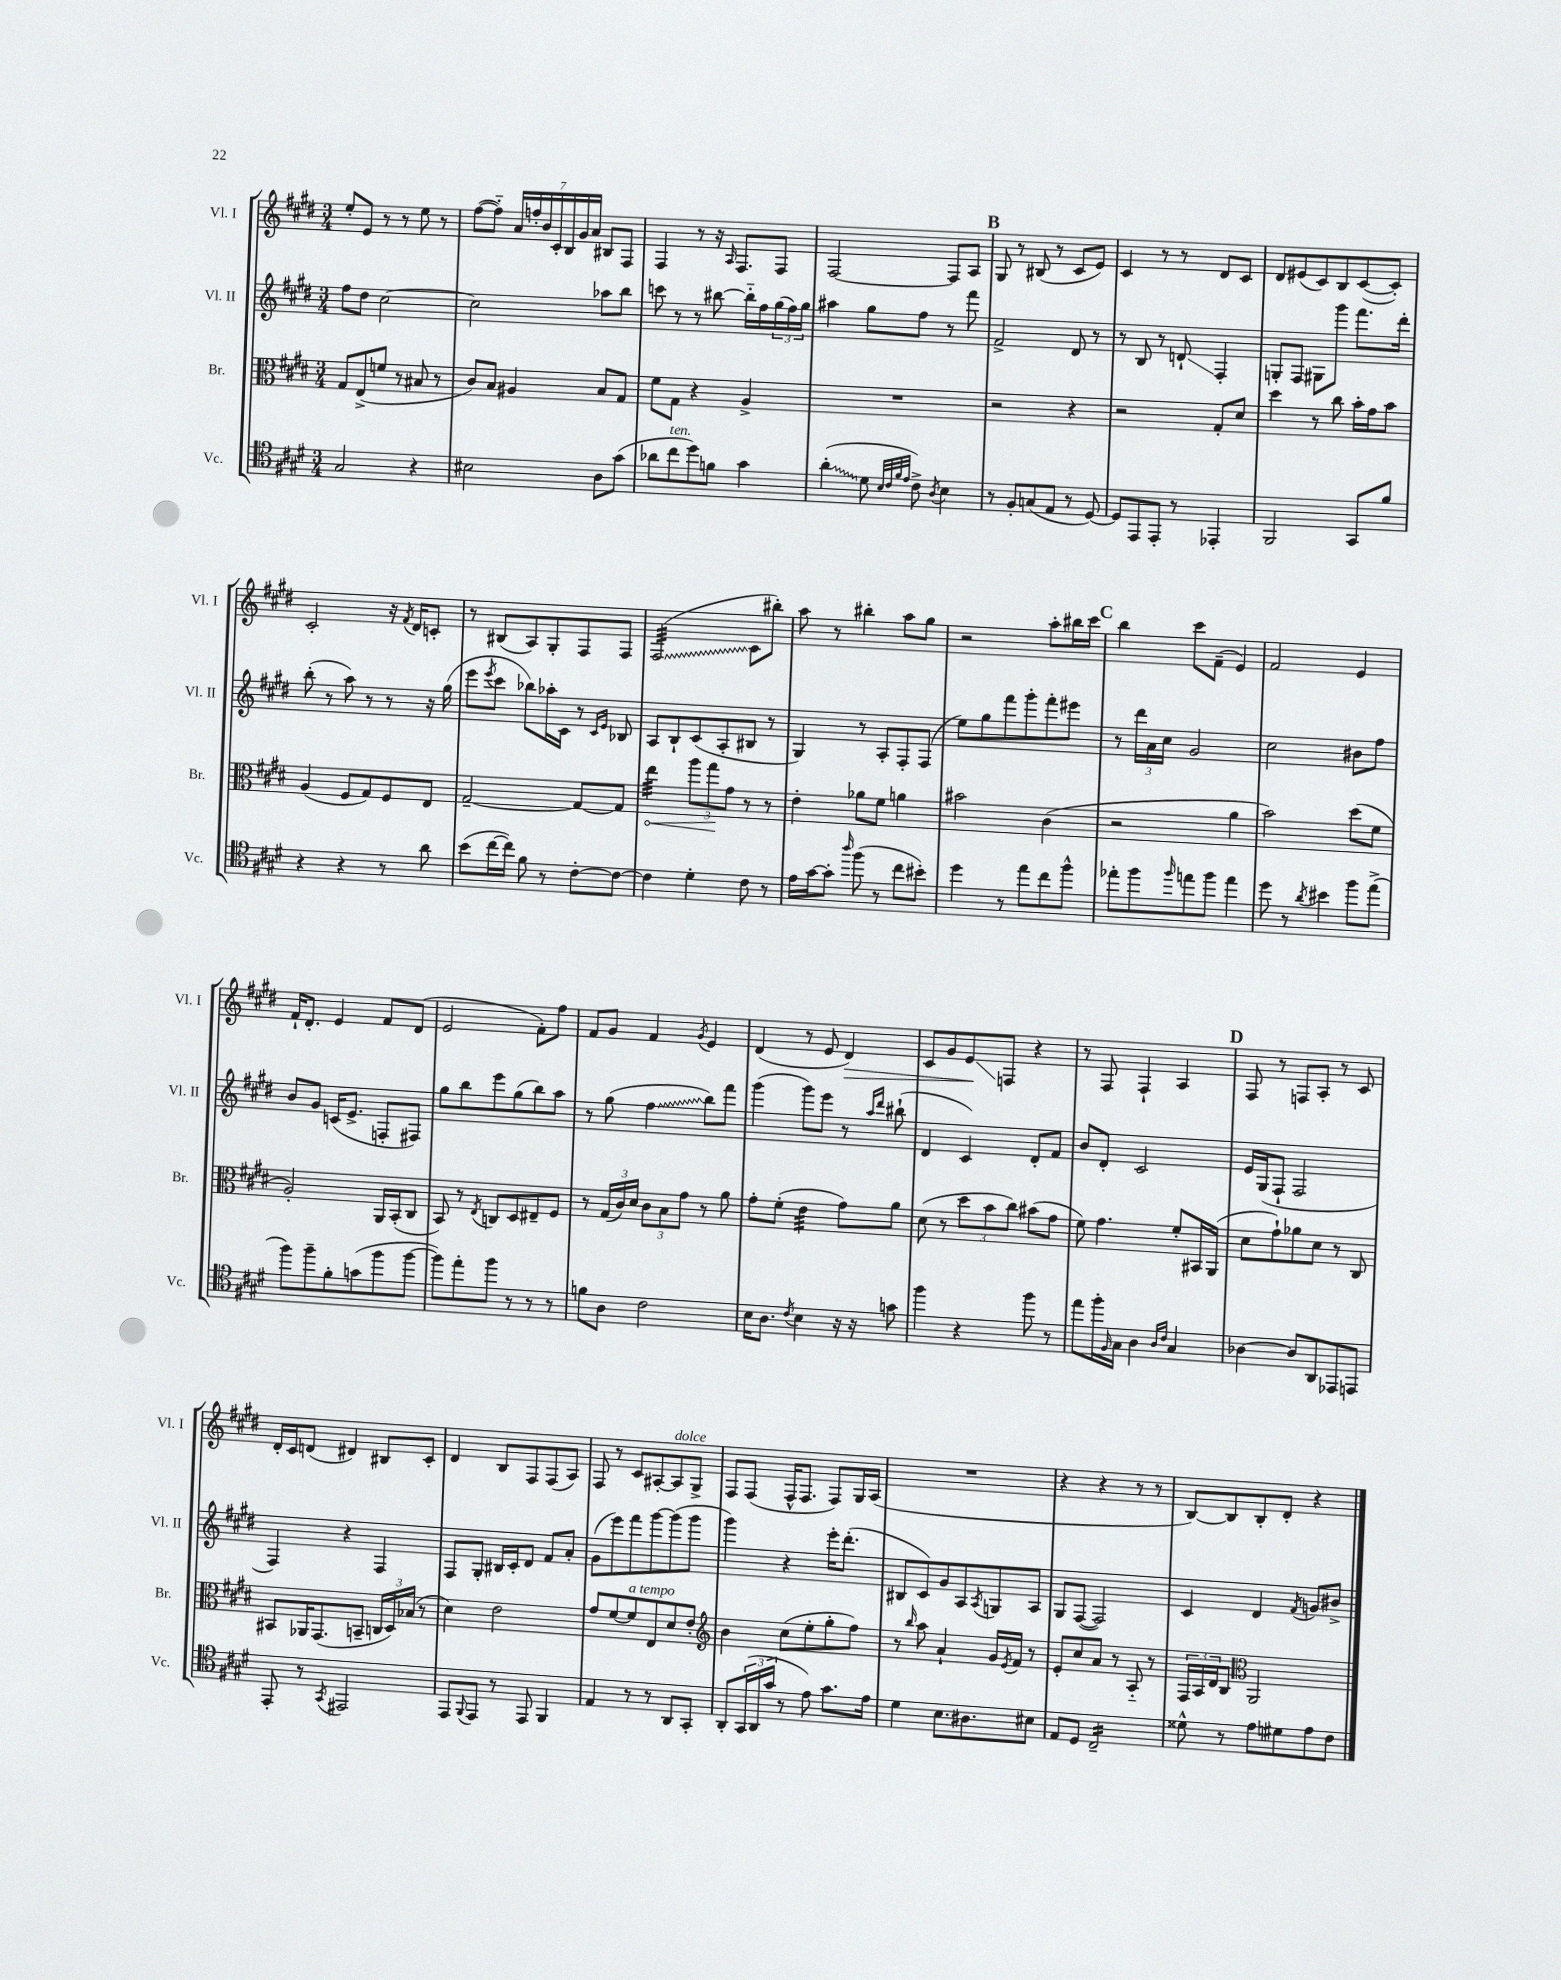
<<
\new StaffGroup <<
\new Staff = "s0" \with { instrumentName = "Vl. I" shortInstrumentName = "Vl. I" } {
    \clef treble \key e \major \numericTimeSignature \time 3/4
    e''8-. e'8 r8 r8 e''8 r8 |
    fis''8~( fis''8-_) \tuplet 7/4 { a'16 f''16-. b'16 cis'16-. b16 gis'16 a'16 } bis8 fis8 |
    fis4 r8 r16 \grace { a16 } fis8. fis8 |
    fis2~ fis8 a8 |
    \mark \markup { \bold "B" } gis8 r8 bis8( r8 cis'8 e'8) |
    cis'4 r8 r8 dis'8 cis'8 |
    dis'8 eis'8( cis'8) b8 cis'8~( cis'8-.) |
    cis'2-. r16 \acciaccatura { fis'8 } dis'16 c'8-. |
    r8 bis8( a8) gis8-. fis8 fis8 |
    \once \override Glissando.style = #'zigzag fis2:32\glissando( cis'8 bis''8-.) |
    a''8 r8 bis''4-. a''8 gis''8 |
    r2 a''8-. bis''16 cis'''16 |
    \mark \markup { \bold "C" } b''4 cis'''8 fis'8--( e'4) |
    fis'2 e'4 |
    fis'16-! dis'8.-. e'4 fis'8 dis'8( |
    e'2 fis'8-.) fis''8 |
    fis'8 gis'8 fis'4 \acciaccatura { gis'8 } e'4 |
    dis'4( r8 e'8 dis'4\>) |
    cis'8 gis'8 e'8\glissando\! f8 r4 |
    r8 fis8 fis4-! a4 |
    \mark \markup { \bold "D" } fis8 r8 f8 a8-. r8 cis'8 |
    dis'16-. cis'16 d'8( dis'4) bis8 cis'8-. |
    dis'4 b8 fis8 fis8( a8) |
    fis8 r8 cis'8 ais8~-. ais8^\markup { \italic "dolce" } gis8-> |
    fis8 fis8( fis16-^ fis8. fis8) gis16 a16( |
    R2. |
    r4 r4 r8 r8 |
    b8~) b8 b8-. dis'8-. r4 \bar "|." |
}
\new Staff = "s1" \with { instrumentName = "Vl. II" shortInstrumentName = "Vl. II" } {
    \clef treble \key e \major \numericTimeSignature \time 3/4
    fis''8 dis''8 cis''2~ |
    cis''2 aes''8 b''8 |
    c'''8 r8 r8 bis''8~ bis''16-_ fis''16 \tuplet 3/2 { gis''16( fis''16) gis''16 } |
    ais''4 gis''8 fis''8 r8 fis'''8 |
    \mark \markup { \bold "B" } fis'2-> dis'8 r8 |
    r8 b8 r8 d'8-!\glissando fis4-. |
    g8-. fis8 gis8 gis'''8 fis'''8. dis'''16-. |
    b''8-.( r8 a''8) r8 r8 r16 gis''16( |
    e'''8 \acciaccatura { e'''8 } cis'''8 bes''8) aes''16-. cis'16 r8 \grace { cis'16 e'16 } bes8 |
    a8 b8-! cis'8( a8-. bis8 r8 |
    gis4) r8 a8-. fis8-. fis8( |
    e''8) gis''8 fis'''8 gis'''8-. fis'''8-. eis'''8 |
    \mark \markup { \bold "C" } r8 \tuplet 3/2 { dis'''16 a'16 cis''16 } gis'2 |
    cis''2 bis'8 fis''8 |
    b'8 gis'8 c'16( e'8.-> f8-. fis8) |
    gis''8 b''8 e'''8 gis''8( b''8) a''8 |
    r8 gis''8( \once \override Glissando.style = #'zigzag fis''4\glissando b''8) fis'''8 |
    gis'''4( gis'''8) e'''8 r8 \grace { a''16 dis'''16 } bis''8-!( |
    dis'4 cis'4) dis'8-. fis'8 |
    b'8 dis'8-. cis'2 |
    \mark \markup { \bold "D" } e'16 gis16( fis8-! fis2 |
    fis4) r4 fis4 |
    fis8 gis8-. bis16 cis'16-. dis'8 fis'8 a'8-. |
    gis'8( e'''8) fis'''8 gis'''8~ gis'''8( gis'''8 |
    gis'''4) r4 e'''16-. dis'''8.-.( |
    bis8 cis'8) gis'8 a8 \acciaccatura { a8 } g8 a8 |
    gis8 fis8~( fis2) |
    cis'4 dis'4 \acciaccatura { fis'8 } g'8 bis'8-> \bar "|." |
}
\new Staff = "s2" \with { instrumentName = "Br." shortInstrumentName = "Br." } {
    \clef alto \key e \major \numericTimeSignature \time 3/4
    gis8 e8->( f'8 r8 bis8 r8 |
    cis'8) b8 ais4 b8 gis8 |
    fis'8 gis8 r4 a4-> |
    R2. |
    \mark \markup { \bold "B" } r2 r4 |
    r2 gis8-. dis'8 |
    dis''4 r8 cis''8 b'16-. gis'16 b'8 |
    a4( fis8 gis8) fis8 e8 |
    gis2~-- gis8~ gis8 |
    \once \override Hairpin.circled-tip = ##t e''4:32\< \tuplet 3/2 { a''8 gis''8\! gis'8 } r8 r8 |
    e'4-. aes'8 fis'8 a'4 |
    bis'2 cis'4( |
    \mark \markup { \bold "C" } r2 a'4 |
    b'2) dis''8( fis'8 |
    a2-.) a,16 b,16-.( cis8 |
    b,8) r8 \acciaccatura { e8 } c8 dis8 eis8-- fis8 |
    r8 \tuplet 3/2 { gis16( cis'16) dis'16 } \tuplet 3/2 { cis'8 b8 gis'8 } r8 a'8 |
    gis'8-. fis'8-.( e'4:32 gis'8) a'8 |
    dis'8( r8 \tuplet 3/2 { dis''8 b'8 cis''8) } bis'8( gis'8 |
    fis'8) gis'4. fis'8-. bis,16 a,16( |
    \mark \markup { \bold "D" } dis'8 gis'8-!) aes'8 dis'8 r8 cis8 |
    bis,8 aes,16 gis,8.( b,8-- \tuplet 3/2 { c16 dis16) bes16( } r8 |
    dis'4) e'2 |
    gis'8 fis'8~ fis'8^\markup { \italic "a tempo" } e8 dis'8 e'8-. |
    \clef treble b'4 cis''8( e''8-. gis''8-. fis''8) |
    r8 \grace { b''16 } a''8 a'4-! gis'16 \acciaccatura { e'8 } fis'16 r8 |
    e'8-. cis''8 a'8 r8 a8-_ r8 |
    \tuplet 3/2 { fis16 a16 dis'16 } b8 \clef alto a,2 \bar "|." |
}
\new Staff = "s3" \with { instrumentName = "Vc." shortInstrumentName = "Vc." } {
    \clef tenor \key e \major \numericTimeSignature \time 3/4
    gis2 r4 |
    bis2 a8 gis'8( |
    aes'8 cis''8^\markup { \italic "ten." } dis''8) f'8 gis'4 |
    \once \override Glissando.style = #'zigzag a'4-.\glissando( dis'8 \grace { b32 cis'32 fis'32 e'32 } cis'8->) \acciaccatura { a8 } b4 |
    \mark \markup { \bold "B" } r8 fis8-. g8( e8 r8 dis8~) |
    dis8 e,8 e,8-. r8 ees,4-. |
    fis,2 gis,8 fis'8 |
    r4 r4 r8 a'8 |
    b'8( cis''16~ cis''16) fis'8 r8 cis'8~-. cis'8~ |
    cis'4 dis'4-. cis'8 r8 |
    e'16 gis'16~ gis'8-. \grace { a''16 } fis''8( r8 cis''8 bis'8-.) |
    dis''4 r8 e''8 cis''8 fis''8-^ |
    \mark \markup { \bold "C" } ees''8-. fis''8 \grace { fis''16 } e''8 fis''8 e''4 |
    dis''8 r8 \acciaccatura { a'8 } bis'4 fis''8 e''8->( |
    fis''8) fis''8-- fis'8-. g'8( fis''8 fis''8~ |
    fis''8) e''8-. fis''8 r8 r8 r8 |
    f'8 a8 cis'2 |
    b16 a8. \acciaccatura { cis'8 } b4 r16 r16 g'8 |
    fis''4 r4 fis''8 r8 |
    e''8 fis''16-. \grace { fis16 } gis16 a4 \grace { a16 cis'16 } gis4 |
    \mark \markup { \bold "D" } aes4~ aes8 a,8 ees,8 e,8 |
    e,8-. r8 \acciaccatura { gis,8 } eis,2 |
    e,8 \appoggiatura { fis,8 } e,8 r8 e,8 fis,4 |
    e4 r8 r8 a,8 gis,8-. |
    a,8-. \tuplet 3/2 { gis,16( a,16 gis'16 } r8 e'8) gis'8. e'16 |
    dis'4 b8. ais8. bis8 |
    e8 dis8 cis2:16-- |
    disis'8-^ r8 e'8 dis'8 e'8 cis'8 \bar "|." |
}
>>
>>
\layout { \context { \Score \remove "Bar_number_engraver" } }
